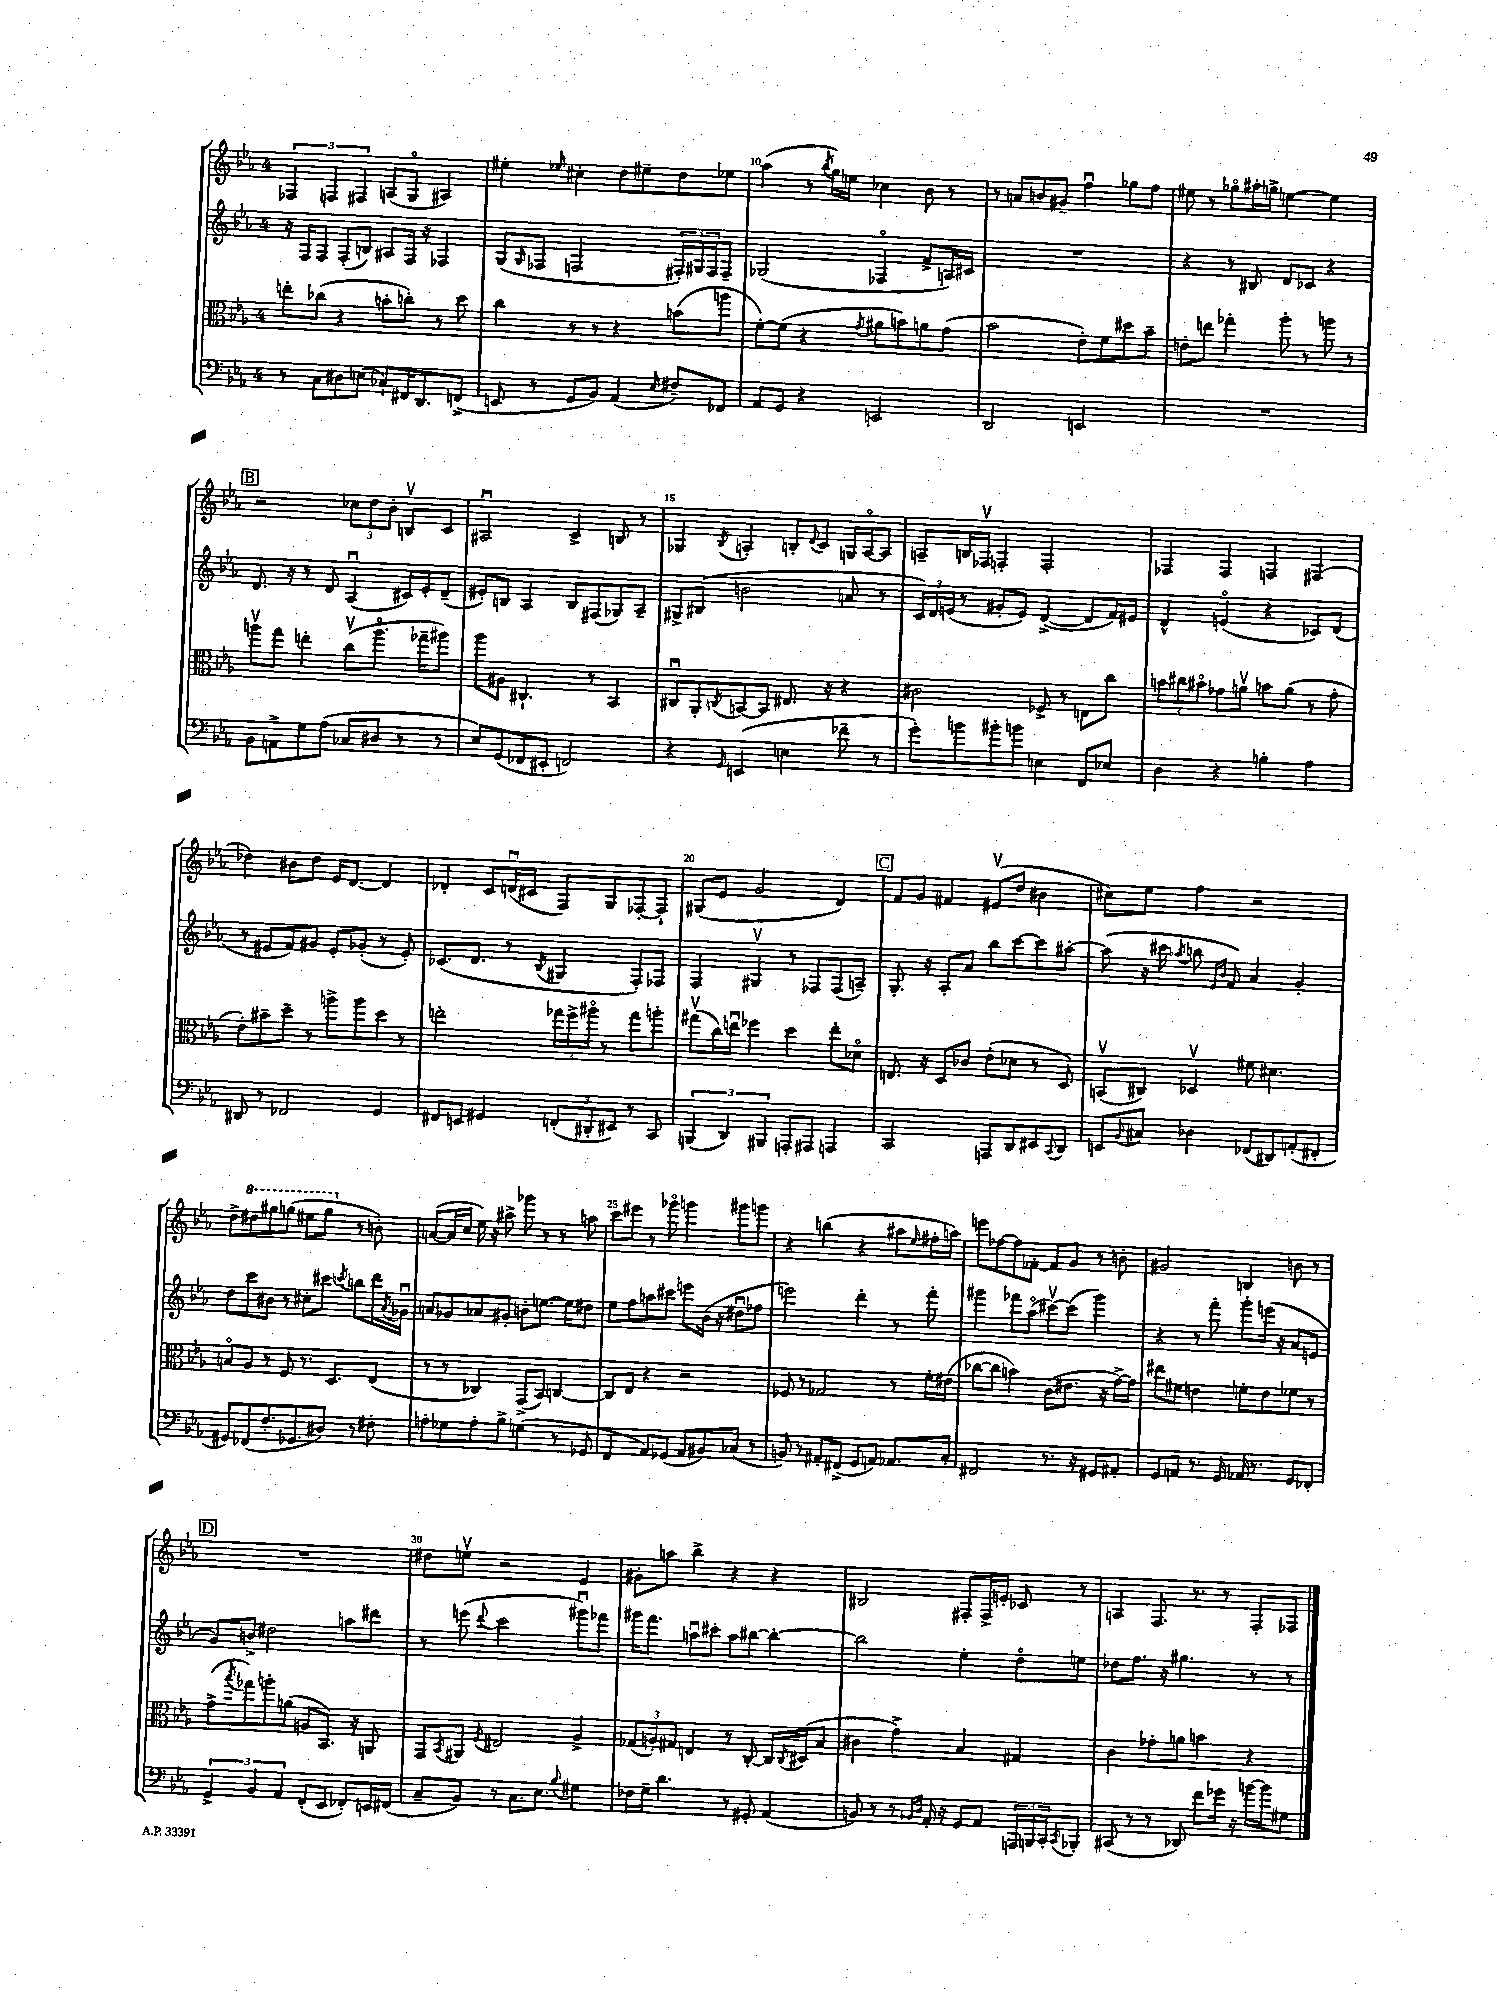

**kern	**kern	**kern	**kern
*staff4	*staff3	*staff2	*staff1
*clefF4	*clefC3	*clefG2	*clefG2
*k[b-e-a-]	*k[b-e-a-]	*k[b-e-a-]	*k[b-e-a-]
*M4/4	*M4/4	*M4/4	*M4/4
8r	8ee'	16r	6F-
.	.	16F	.
8C	(8cc-	8F	.
.	.	.	6F
8D#	4r	(8F'	.
.	.	.	6F#
(8E	.	8B)	.
8C-`)	8b'	8A#	(8A
16FF#	8cc')	16F	8Go
8.DD	.	16r	.
.	8r	4F-	4A#)
(8FF^	8dd	.	.
=	=	=	=
8EE	4cc	(8G	4ee#'
.	.	16qqG	.
8r	.	8F-	.
.	.	.	16qqee-
8GG	8r	2F	4cc#'
8BB-)	8r	.	.
(4AA-	4r	.	8dd
.	.	.	8ee#~
16qqE-	.	.	.
8F#~)	(8b	24F#')	8dd
.	.	24G#	.
.	.	24F#	.
8FF-	8aa	8F#~	8ee-
=	=	=	=
8AA-	[8f')	(2G-	(4aa-
8GG	(8f]	.	.
4r	4r	.	8r
.	.	.	8qbb-
.	.	.	16gg)
.	.	.	16ee
.	8qg	.	.
2EE	8a#	4F-o	4cc-
.	8b)	.	.
.	8a	8f^	8b-
.	(8g	16A)	8r
.	.	16c#	.
=	=	=	=
2DD	2b-	1r	8r
.	.	.	8a
.	.	.	8b
.	.	.	8g#~
2EE	8e-')	.	4ffu
.	8f	.	.
.	8dd#	.	8gg-
.	8b-~	.	8ff
=	=	=	=
1r	8e'	4r	8ee#
.	8ee	.	8r
.	4gg-'	8r	8gg-o
.	.	8B#	16aa#'
.	.	.	16gg^
.	8aa-'	8d	[4ee
.	8r	8c-	.
.	8aa	4r	4ee]
.	8r	.	.
=	=	=	=
8BB-	8aav	8.d	2r
8AA^	8gg	.	.
.	.	16r	.
8G	4ee'	8r	.
(8A-	.	8d	.
8C-	(8ccv	(4A-u	12cc-
.	.	.	12dd
8D#	8.aao	.	.
.	.	.	12b-'
8r	.	16c#)	8Bv
.	16gg-~	16e-'	.
8r	8aa#)	(8d~	8c
=	=	=	=
8E-)	8aa-	8e#')	2A#u
(8GG	8A#	8B	.
8FF-	4.C#`	4A-	.
8EE#'	.	.	.
2FF)	.	8B	4c^
.	8r	(8F#	.
.	4BB-	8G-)	8B
.	.	8A-~	8r
=	=	=	=
4r	8C#u	8G#^	4G-
.	8AA-'	(8B#	.
16qqGG	8qC	.	8qB-
(4EE	[8BB	2b	4A'
.	8BB]	.	.
4E	8.E#	.	8B'
.	.	.	8qqd
.	.	.	8c
.	16r	.	.
8f-~	4r	8a	16G
.	.	.	[16Ao
8r	.	8r	8A]
=	=	=	=
8g')	2c#	24c)	8A~
.	.	24d	.
.	.	(24e	.
8b	.	8r	16B
.	.	.	16F-v
8b#'	.	8g#'	4F'
8b	.	8e)	.
4E	8F-^	([4d^	2F'
.	8r	.	.
8FF	8E	8d]	.
8E-	8cc	16f)	.
.	.	16e#	.
=	=	=	=
4D	12b	4d^^	4F-
.	12cc#	.	.
.	12b#o	.	.
4r	8g-	(4eo	4F-
.	8av	.	.
4B'	8b	4r	4F
.	(8a	.	.
4A-	8r	8c-)	(4F#
.	8g-'	(8d	.
=	=	=	=
8DD#	8e-')	8r	4dd-)
8r	8b#~	8e#	.
2FF-	8dd~	8f)	8b#
.	8r	8g#	8dd-
.	8aa^	8e#'	16e-
.	.	.	[8.d
.	8aa	(8g-'	.
4GG	8dd	8r	4d]
.	8r	8e#')	.
=	=	=	=
8FF#	2ee'	(8.c-	4d-'
8EE	.	.	.
.	.	8.d	.
4GG#	.	.	8c
.	.	8r	(16du
.	.	.	16c#
.	.	8qB-	.
(12FF'	24gg-	4G#	8F)
.	24ff^	.	.
12DD#'	24aa#o	.	.
.	8r	.	8G
12EE#)	.	.	.
8r	8gg-	8F')	[8F-'
8CC	8aa'	8F-	8F-`]
=	=	=	=
(6BBB	(8gg#v	4F	(8G#
.	16cc)	.	8e-
6DD)	.	.	.
.	16eeu	.	.
.	4ff-	4G#v	2g
6BBB#	.	.	.
8AAA'	4dd	8r	.
8AAA#	.	8F-	.
4AAA	8ee'	(8F-	4d)
.	8d-o	8A~)	.
=	=	=	=
2CC	8.E	8.G'	8f
.	.	.	8g
.	16r	16r	.
.	8D	8A-'	4f#
.	8c-	8a-	.
8AAA	(8e-'	8bb-	(8e#v
8DD	8d-	[8ccc	8dd
8EE#	8r	8ccc]	4b#
8qqCC	.	.	.
8DD	8D)	[8aa#'	.
=	=	=	=
8EE	(8BBv	(8aa#]	8cc#)
8qqBB-	.	.	.
8C#	8C#)	16r	8ee-
.	.	16ccc#	.
.	.	8qaa-	.
4D-	4D-v	8bb	4ff
.	.	16qqe-	.
.	.	16qqb-	.
.	.	8f)	.
(8FF-	8f#	4a-	2r
8DD#)	4.d#	.	.
(8AA'	.	4g'	.
8FF#'	.	.	.
=	=	=	=
8GG#)	8Bo	8dd	8dd^
(8FF-	8A-	8ccc	8ddd#
8.F'	8r	8b#	8ggg#
.	8F	8r	(8ggg
8.GG-	.	.	.
.	8.r	8cc#'	8eee#
8D#)	.	8ccc#	8ggg
.	8.D	.	.
.	.	8qccc	.
8r	.	8bb	8r
8F#'	(8E-	16ddd	8b')
.	.	8qa-	.
.	.	16g-u	.
=	=	=	=
8A'	8r	8a	([8a
8G-	8r	8g-	16a]
.	.	.	16cc
8A'	4C-)	8a-	16ee-)
.	.	.	16r
8B-^	.	8g#'	8aa#^
(4G	(8GG^	8b'	8ggg-
.	8BB-)	[8.ee	8r
8r	[4C	.	8r
.	.	16ee]	.
8GG-	.	8dd#	8aa
=	=	=	=
4FF	8C]	8ee-	8ccc
.	8E-	8ff	8eee#
8AA-)	4r	8aa	8r
(8GG-	.	8ccc#	8ggg-o
8AA-	2r	8eee	4ggg
8BB#)	.	(16b-	.
.	.	16r	.
(8C-	.	8dd#u	8ggg#
8r	.	8ff-	8ggg
=	=	=	=
8BB)	8F-	2eee)	4r
8r	8r	.	.
8AA#'	2G-	.	(4bb
(8FF#^	.	.	.
8GG	.	4ddd'	4r
8AA)	.	.	.
8.AA-	8r	8r	8aa#
.	.	.	16qqee-
.	16f'	8fff'	16ff#'
16C'	(16e#	.	16aa)
=	=	=	=
2FF#	[8cc-	4ggg#	8eee
.	8cc-]	.	[8ff-
.	4b)	8fff-	8ff-]
.	.	(8aa-o	[8f-'
8.r	(8c	[8ccc#v)	8f-]
.	8.e#	(8ccc#]	8g
16r	.	.	.
8GG#	.	4ggg#)	8r
.	16r	.	.
8AA#'	[16g^)	.	8b'
.	16g]	.	.
=	=	=	=
8GG	8ee#	4r	2g#
8AA	8f#	.	.
8.r	4e	8r	.
.	.	8fff'	.
16GG	.	.	.
16AA-	8f'	8ggg'	4B
8.r	.	.	.
.	8e	(16eee	.
.	.	16r	.
8GG	8f-	8a-	8b
8FF-'	8r	8e	8r
=	=	=	=
6GG^	(8g^	8g)	1r
.	8qbb-	.	.
.	8gg-)	8b^	.
6BB-	.	.	.
.	8aa'	2dd#	.
6AA-	.	.	.
.	(8a	.	.
(8FF'	8A	.	.
8EE-	8.BB-)	.	.
8FF-')	.	8aa	.
.	16r	.	.
16EE	8AA	8ddd#	.
(16FF#	.	.	.
=	=	=	=
8C~	8GG	8r	8dd#
.	8qBB-	.	.
8BB-)	8AA#	(8eee	8eev
.	8qF	8qqddd	.
8r	2E#	2ccc	2r
8.C	.	.	.
8.E-	.	.	.
8qqB-	.	.	.
4G#	4A-^	8ggg#u)	4e-
.	.	8fff-	.
=	=	=	=
16F-	(12G-	16ggg#	8g#'
16G~	.	8.fff	.
.	12A')	.	.
4.d	.	.	8aa
.	12G#	.	.
.	4E	8aau	4bb-^
.	.	8ccc#'	.
8r	8r	8aa	4r
8GG#'	[8C'	[8bb#	.
(4AA-	16C]	4bb#'_	4r
.	8qC	.	.
.	(16D#	.	.
.	8B-	.	.
=	=	=	=
8BB)	4c#	2bb#]	2B#
8r	.	.	.
8r	4g^)	.	.
16qqBB-	.	.	.
16qqD	.	.	.
16AA-'	.	.	.
16r	.	.	.
8GG	4B-	4ee-'	8F#'
8AA-	.	.	16F#^
.	.	.	16e'
24AAA	4G#	8ddo	8c-
24BBB	.	.	.
24CC'	.	.	.
8qCC	.	.	.
8BBB-'	.	8ee	8r
=	=	=	=
(8CC#	4c	8dd-	4A
8r	.	8.ff	.
8r	8g-'	.	8.F
.	.	16r	.
8DD-)	8a	4.gg#	.
.	.	.	8.r
8f	4b	.	.
16g-	.	.	8r
16r	.	.	.
[16b	4r	8r	8F'
16b]	.	.	.
8G#	.	8r	8F-
==	==	==	==
*-	*-	*-	*-
